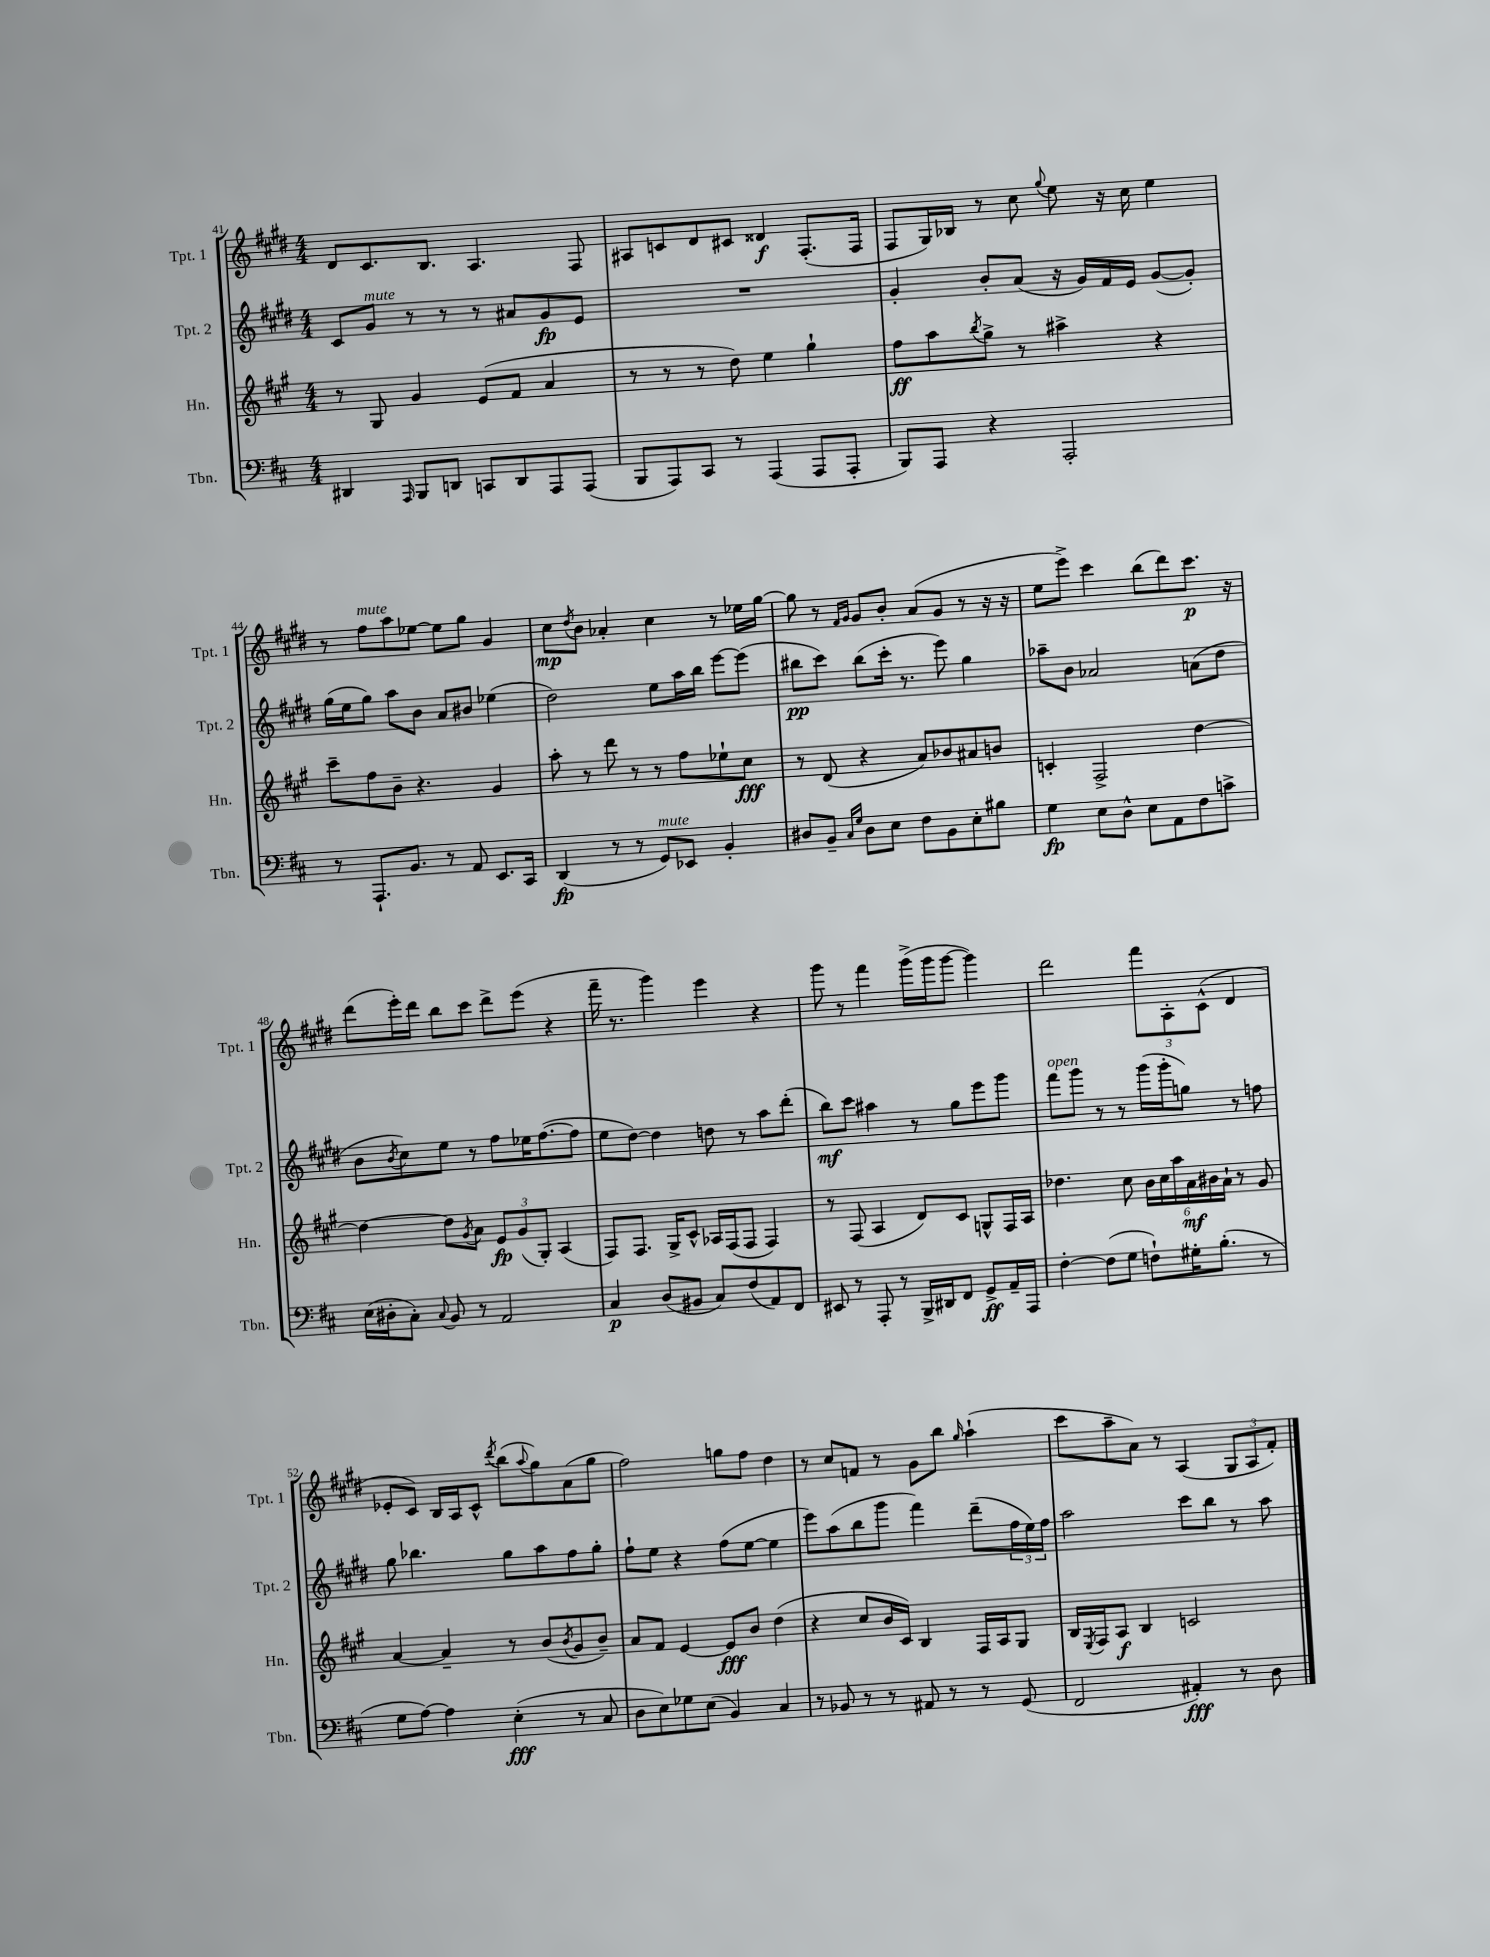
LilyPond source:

<<
\new StaffGroup <<
\new Staff = "s0" \with { instrumentName = "Tpt. 1" shortInstrumentName = "Tpt. 1" } {
    \clef treble \key e \major \numericTimeSignature \time 4/4
    dis'8 cis'8. b8. a4. fis8 |
    ais8 c'8 dis'8 cis'8 disis'4\f fis8.-.( fis16 |
    fis8 gis16) bes16 r8 cis''8 \appoggiatura { gis''8 } e''8 r16 cis''16 e''4 |
    r8 fis''8^\markup { \italic "mute" } a''8 ees''8~ ees''8 gis''8 gis'4 |
    cis''8\mp \acciaccatura { dis''8 } b'8 aes'4-. cis''4 r8 ees''16 gis''16~ |
    gis''8 r8 \grace { fis'16 gis'16 } gis'8 b'8-. a'8( gis'8 r8 r16 r16 |
    e''8 e'''8->) cis'''4 b''8( dis'''8) cis'''8.\p r16 |
    dis'''8( e'''16-.) dis'''16 b''8 cis'''8 dis'''8-> e'''8( r4 |
    fis'''16-- r8. gis'''4) e'''4 r4 |
    gis'''8 r8 fis'''4 gis'''16->( gis'''16 gis'''8~ gis'''4) |
    dis'''2 \tuplet 3/2 { fis'''8 a8-. cis'8-^( } dis'4 |
    ees'8-. cis'8) b16 a16 cis'8-^ \acciaccatura { dis'''8 } b''8( \appoggiatura { a''8 } gis''8) a'8( gis''8 |
    fis''2) g''8 fis''8 dis''4 |
    r8 cis''8 f'8 r8 gis'8 b''8 \grace { gis''16 } a''4-!( |
    cis'''8 a''8-- a'8) r8 a4( \tuplet 3/2 { gis8 a8 fis'8-.) } \bar "|." |
}
\new Staff = "s1" \with { instrumentName = "Tpt. 2" shortInstrumentName = "Tpt. 2" } {
    \clef treble \key e \major \numericTimeSignature \time 4/4
    cis'8 gis'8^\markup { \italic "mute" } r8 r8 r8 ais'8 gis'8\fp e'8 |
    R1 |
    gis'4-. b'8-. a'8( r16 gis'16) fis'16 e'16 gis'8~( gis'8-.) |
    gis''16( e''16 gis''8) a''8 b'8 a'8 bis'8 ees''4( |
    dis''2) e''8 a''16 b''16 e'''8~ e'''8( |
    bis''8\pp cis'''8) bis''8( cis'''16-. r8. e'''8) gis''4 |
    aes''8-- b'8 aes'2 a'8( dis''8 |
    b'8 \acciaccatura { b'8 } cis''8) e''8 r8 fis''8 ees''16 fis''8.~( fis''8 |
    e''8 dis''8~) dis''4 d''8 r8 a''8 dis'''8-.( |
    b''8\mf) cis'''8 ais''4 r8 gis''8 e'''8 gis'''8 |
    fis'''8^\markup { \italic "open" } gis'''8 r8 r8 gis'''16( gis'''16-. g''8) r8 f''8 |
    gis''8 bes''4. gis''8 a''8 fis''8 gis''8-. |
    fis''8-! e''8 r4 fis''8( e''8~ e''4 |
    e'''8) a''8( b''8 gis'''8 fis'''4) dis'''8--( \tuplet 3/2 { fis''16 e''16) fis''16 } |
    a''2 cis'''8 b''8 r8 a''8 \bar "|." |
}
\new Staff = "s2" \with { instrumentName = "Hn." shortInstrumentName = "Hn." } {
    \clef treble \key a \major \numericTimeSignature \time 4/4
    r8 gis8 gis'4 e'8( fis'8 a'4 |
    r8 r8 r8 d''8) e''4 gis''4-! |
    fis''8\ff a''8 \acciaccatura { b''8 } gis''8-> r8 ais''4-> r4 |
    cis'''8-- fis''8 b'8-- r4. gis'4 |
    a''8-. r8 d'''8 r8 r8 fis''8 ees''8-! cis''8\fff |
    r8 d'8( r4 a'8) bes'8 ais'8 b'8 |
    c'4-. fis2-> d''4~ |
    d''4~ d''8 \acciaccatura { gis'8 } a'8 \tuplet 3/2 { e'8\fp gis'8( gis8-.) } a4( |
    fis8) fis8. gis16-> cis'8-^ aes16 fis16( fis8 fis4) |
    r8 fis8( a4 d'8) cis'8 g8-^ fis16 a16 |
    des''4. cis''8 \tuplet 6/4 { b'16 cis''16 a''16 a'16\mf bis'16 a'16-! } r8 gis'8 |
    a'4~ a'4-- r8 b'8( \acciaccatura { b'8 } gis'8 b'8--) |
    a'8 fis'8 e'4~ e'8\fff b'8 d''4( |
    r4 cis''8 b'16 cis'16) b4 fis16 a16 gis8 |
    b16 \acciaccatura { e8 } fis16 a8\f b4 c'2 \bar "|." |
}
\new Staff = "s3" \with { instrumentName = "Tbn." shortInstrumentName = "Tbn." } {
    \clef bass \key d \major \numericTimeSignature \time 4/4
    dis,4 \grace { a,,16 } b,,8 d,8 c,8 d,8 a,,8 a,,8( |
    b,,8 a,,8) cis,8 r8 a,,4( a,,8 a,,8-. |
    b,,8) a,,8 r4 a,,2-. |
    r8 a,,8.-! b,8. r8 a,8 e,8. cis,16 |
    d,4\fp( r8 r8 g,8^\markup { \italic "mute" }) ees,8 b,4-. |
    dis8 b,8-- \grace { cis16 g16 } dis8 e8 fis8 b,8 e8-. bis8 |
    g4\fp e8 d8-^ e8 a,8 fis8 c'8-> |
    e16( dis16-. cis8-.) \appoggiatura { cis8 } b,8 r8 a,2 |
    cis4\p d8( bis,8 cis8) fis8( a,8) fis,8 |
    eis,8 r8 a,,8-. r8 b,,16-> dis,16 fis,8 g,8->\ff a,16-- a,,16 |
    fis4~-. fis8( g8 f8-!) gis16-. b8.-.( r8 |
    g8 a8~) a4 e4-.\fff( r8 cis8 |
    d8 e8) ges8 e8( b,4) cis4 |
    r8 bes,8 r8 r8 ais,8 r8 r8 g,8( |
    fis,2 ais,4-.\fff) r8 d8 \bar "|." |
}
>>
>>
\layout { \context { \Score currentBarNumber = #41 } }
